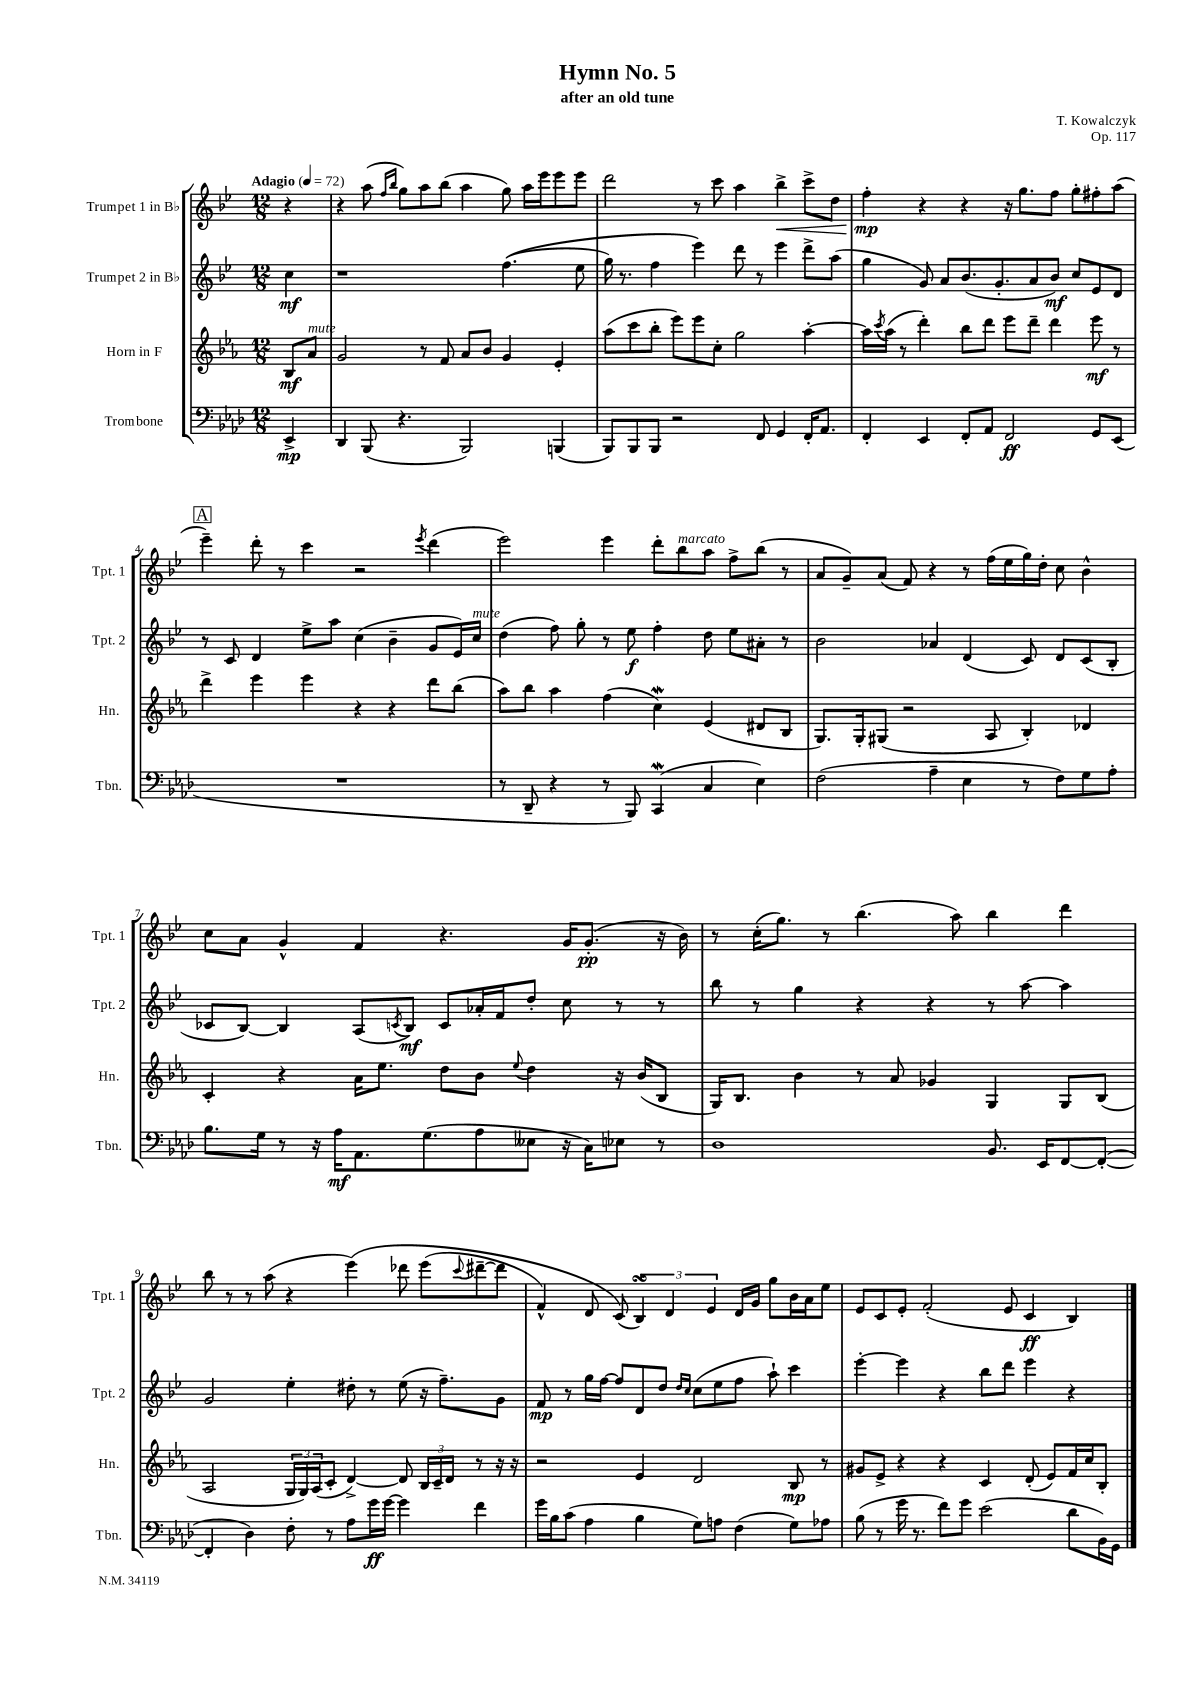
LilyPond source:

\header { title = "Hymn No. 5" composer = "T. Kowalczyk" subtitle = "after an old tune" opus = "Op. 117" }
<<
\new StaffGroup <<
\new Staff = "s0" \with { instrumentName = "Trumpet 1 in Bb" shortInstrumentName = "Tpt. 1" } {
    \clef treble \key bes \major \numericTimeSignature \time 12/8 \partial 4 \tempo "Adagio" 4 = 72
    r4 |
    r4 a''8( \grace { f''16 bes''16 } g''8) a''8 bes''8( a''4 g''8) a''16 ees'''16 ees'''8 ees'''8 |
    d'''2 r8 c'''8 a''4 bes''4->\< c'''8-> d''8 |
    f''4-.\mp\! r4 r4 r16 g''8. f''8 g''8-. fis''8-. a''8( |
    \mark \markup { \box "A" } ees'''4--) d'''8-. r8 c'''4 r2 \acciaccatura { ees'''8 } d'''4( |
    ees'''2) ees'''4 d'''8-. bes''8^\markup { \italic "marcato" } a''8 f''8-> bes''8( r8 |
    a'8 g'8--) a'8( f'8) r4 r8 f''16( ees''16 g''16) d''16-. c''8 bes'4-^ |
    c''8 a'8 g'4-^ f'4 r4. g'16 g'8.-.\pp( r16 bes'16) |
    r8 c''16-.( g''8.) r8 bes''4.( a''8) bes''4 d'''4 |
    bes''8 r8 r8 a''8( r4 ees'''4)\( des'''8 ees'''8( \appoggiatura { c'''8 } dis'''8~-- dis'''8 |
    f'4-^) d'8 c'8(\) \tuplet 3/2 { bes4\turn) d'4 ees'4 } d'16 g'16 g''8 bes'16 a'16 ees''8 |
    ees'8 c'8 ees'8-. f'2-.( ees'8 c'4\ff bes4) \bar "|." |
}
\new Staff = "s1" \with { instrumentName = "Trumpet 2 in Bb" shortInstrumentName = "Tpt. 2" } {
    \clef treble \key bes \major \numericTimeSignature \time 12/8 \partial 4
    c''4\mf |
    r1 f''4.(\( ees''8 |
    g''16) r8. f''4 ees'''4\) d'''8 r8 ees'''4 d'''8-> a''8( |
    g''4 g'8) a'8 bes'8.( g'8.-. a'8 bes'8\mf) c''8 ees'8 d'8 |
    \mark \markup { \box "A" } r8 c'8 d'4 ees''8-> a''8 c''4( bes'4-- g'8 ees'16) c''16^\markup { \italic "mute" } |
    d''4( f''8) g''8-. r8 ees''8\f f''4-. d''8 ees''8 ais'8-. r8 |
    bes'2 aes'4 d'4( c'8) d'8 c'8( bes8-. |
    ces'8 bes8~) bes4 a8( \acciaccatura { c'8 } bes8\mf) c'8 aes'16-. f'16 d''8-. c''8 r8 r8 |
    bes''8 r8 g''4 r4 r4 r8 a''8~ a''4 |
    g'2 ees''4-. dis''8-. r8 ees''8( r16 f''8.--) g'8 |
    f'8\mp r8 g''16 f''16~ f''8 d'8 d''8 \grace { d''16 c''16 } c''8( ees''8 f''8 a''8-!) c'''4 |
    ees'''4~-. ees'''4 r4 bes''8 d'''8 ees'''4 r4 \bar "|." |
}
\new Staff = "s2" \with { instrumentName = "Horn in F" shortInstrumentName = "Hn." } {
    \clef treble \key ees \major \numericTimeSignature \time 12/8 \partial 4
    bes8\mf aes'8^\markup { \italic "mute" } |
    g'2 r8 f'8 aes'8 bes'8 g'4 ees'4-. |
    aes''8( c'''8 bes''8-. ees'''8) ees'''8 c''8-. g''2 aes''4~-. |
    aes''16 \acciaccatura { c'''8 } aes''16( r8 d'''4-.) bes''8 d'''8 ees'''8 d'''8-- d'''4 ees'''8\mf r8 |
    \mark \markup { \box "A" } d'''4-> ees'''4 ees'''4 r4 r4 d'''8 bes''8( |
    aes''8) bes''8 aes''4 f''4( c''4\mordent) ees'4( dis'8 bes8 |
    g8.) g16-. gis8( r2 aes8 bes4-.) des'4 |
    c'4-. r4 aes'16 ees''8. d''8 bes'8 \appoggiatura { ees''8 } d''4 r16 bes'16( bes8 |
    g16) bes8. bes'4 r8 aes'8 ges'4 g4 g8 bes8( |
    aes2 \tuplet 3/2 { g16 g16) aes16( } c'8-. d'4~->) d'8 \tuplet 3/2 { bes16 c'16-- d'16 } r8 r16 r16 |
    r2 ees'4 d'2 bes8\mp r8 |
    gis'8 ees'8-> r4 r4 c'4 d'8-.( ees'8) f'16 c''16 bes8-. \bar "|." |
}
\new Staff = "s3" \with { instrumentName = "Trombone" shortInstrumentName = "Tbn." } {
    \clef bass \key aes \major \numericTimeSignature \time 12/8 \partial 4
    ees,4->\mp |
    des,4 bes,,8( r4. bes,,2) b,,4( |
    bes,,8) bes,,8 bes,,8 r2 f,8 g,4 f,16-. aes,8. |
    f,4-. ees,4 f,8-. aes,8 f,2\ff g,8 ees,8( |
    \mark \markup { \box "A" } R1. |
    r8 des,8-- r4 r8 bes,,8) c,4\mordent( c4 ees4) |
    f2( aes4-- ees4 r8 f8) g8 aes8-. |
    bes8. g16 r8 r16 aes16\mf aes,8. g8.( aes8 eeses8 r16 c16) ees8 r8 |
    des1 bes,8. ees,16 f,8~ f,8~-.( |
    f,4-. des4) f8-. r8 aes8 g'16\ff g'16~ g'4 f'4 |
    g'16 bes16 c'8( aes4 bes4 g8) a8 f4( g8) aes8 |
    bes8( r8 g'16 r8. f'8) g'8 ees'2( des'8 bes,16) g,16 \bar "|." |
}
>>
>>
